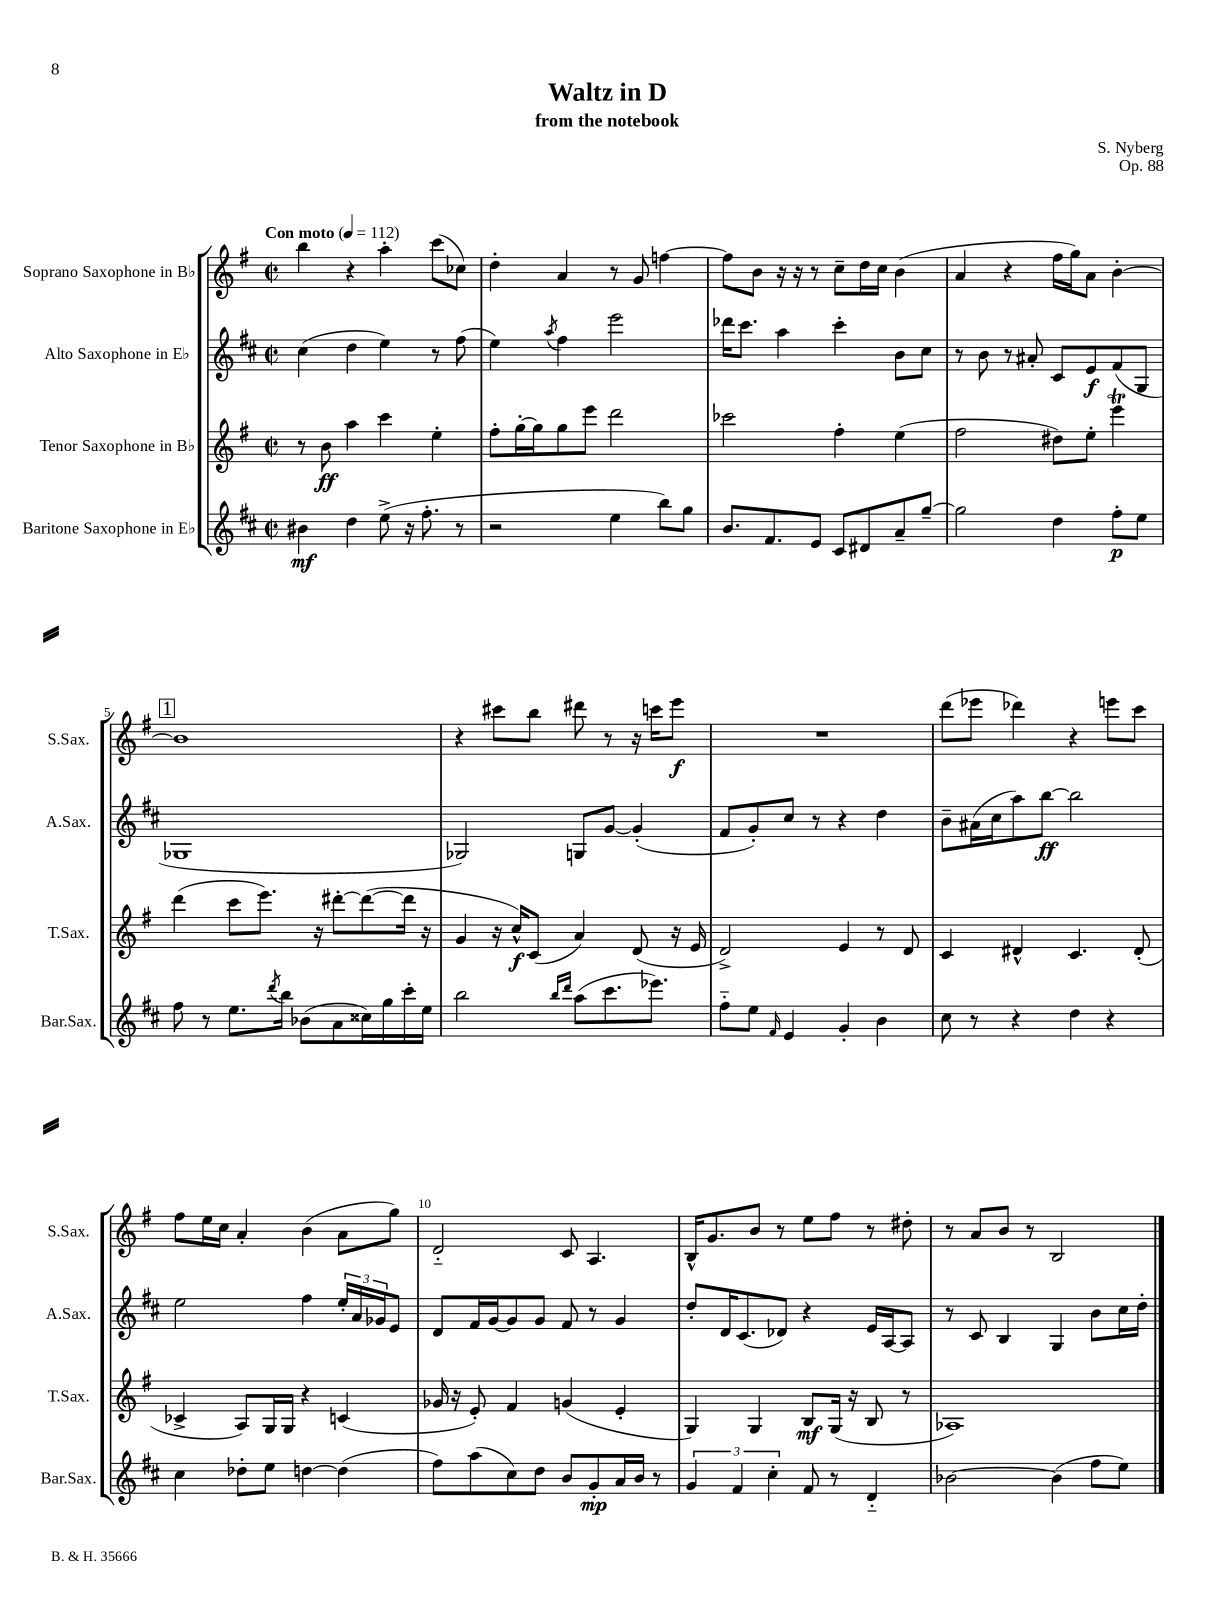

**kern	**dynam	**kern	**dynam	**kern	**dynam	**kern	**dynam
*part4	*part4	*part3	*part3	*part2	*part2	*part1	*part1
*staff4	*staff4	*staff3	*staff3	*staff2	*staff2	*staff1	*staff1
*I"Baritone Saxophone in E♭	*	*I"Tenor Saxophone in B♭	*	*I"Alto Saxophone in E♭	*	*I"Soprano Saxophone in B♭	*
*I'Bar.Sax.	*	*I'T.Sax.	*	*I'A.Sax.	*	*I'S.Sax.	*
*clefG2	*	*clefG2	*	*clefG2	*	*clefG2	*
*k[f#c#]	*	*k[f#]	*	*k[f#c#]	*	*k[f#]	*
*M2/2	*	*M2/2	*	*M2/2	*	*M2/2	*
*met(c|)	*	*met(c|)	*	*met(c|)	*	*met(c|)	*
*MM112	*	*MM112	*	*MM112	*	*MM112	*
=1	=1	=1	=1	=1	=1	=1	=1
!	!	!	!	!	!	!LO:TX:a:B:t=Con moto	!
4b#X\	mf	8r	.	(4cc#\	.	4bb\	.
.	.	8b\	ff	.	.	.	.
4dd\	.	4aa\	.	4dd\	.	4r	.
(8ee^\	.	4ccc\	.	4ee\)	.	4aa'\	.
16r	.	.	.	.	.	.	.
8.ff#'\	.	.	.	.	.	.	.
.	.	4ee'\	.	8r	.	(8ccc\L	.
8r	.	.	.	(8ff#\	.	8cc-X\J)	.
=2	=2	=2	=2	=2	=2	=2	=2
2r	.	8ff#'\L	.	4ee\)	.	4dd'\	.
.	.	[16gg'\L	.	.	.	.	.
.	.	16gg\J]	.	.	.	.	.
.	.	.	.	8qaa/	.	.	.
.	.	8gg\	.	4ff#\	.	4a/	.
.	.	8eee\J	.	.	.	.	.
4ee\	.	2ddd\	.	2eee\	.	8r	.
.	.	.	.	.	.	8g/	.
8bb\L)	.	.	.	.	.	[4ffn\	.
8gg\J	.	.	.	.	.	.	.
=3	=3	=3	=3	=3	=3	=3	=3
8.b/L	.	2ccc-X\	.	16ddd-X\KL	.	8ff\L]	.
.	.	.	.	8.ccc#\J	.	.	.
.	.	.	.	.	.	8b\J	.
8.f#/	.	.	.	.	.	.	.
.	.	.	.	4aa\	.	16r	.
.	.	.	.	.	.	16r	.
8e/J	.	.	.	.	.	8r	.
8c#/L	.	4ff#'\	.	4ccc#'\	.	8cc~\L	.
8d#X/	.	.	.	.	.	16dd\L	.
.	.	.	.	.	.	16cc\JJ	.
8a~/	.	(4ee\	.	8b\L	.	(4b\	.
[8gg~/J	.	.	.	8cc#\J	.	.	.
=4	=4	=4	=4	=4	=4	=4	=4
2gg\]	.	2ff#\	.	8r	.	4a/	.
.	.	.	.	8b\	.	.	.
.	.	.	.	8r	.	4r	.
.	.	.	.	8a#X'/	.	.	.
4dd\	.	8dd#X\L)	.	8c#/L	.	16ff#\LL	.
.	.	.	.	.	.	16gg\J)	.
.	.	8ee'\J	.	8e/	f	8a\J	.
8ff#'\L	p	4eeeT\	.	(8f#/	.	[4b'\	.
8ee\J	.	.	.	8G/J	.	.	.
!!LO:LB:g=z
!!LO:REH:place=s1:t=1
=5	=5	=5	=5	=5	=5	=5	=5
8ff#\	.	(4ddd\	.	1G-X	.	1b]	.
8r	.	.	.	.	.	.	.
8.ee\L	.	8ccc\L	.	.	.	.	.
.	.	8.eee\J)	.	.	.	.	.
8qddd/	.	.	.	.	.	.	.
16bb\Jk	.	.	.	.	.	.	.
(8b-X\L	.	.	.	.	.	.	.
.	.	16r	.	.	.	.	.
8a\	.	[8ddd#X'\L	.	.	.	.	.
16cc##X\L)	.	(8ddd#\_	.	.	.	.	.
16gg\	.	.	.	.	.	.	.
16ccc#'\	.	16ddd#\Jk]	.	.	.	.	.
16ee\JJ	.	16r	.	.	.	.	.
=6	=6	=6	=6	=6	=6	=6	=6
2bb\	.	4g/	.	2G-X/)	.	4r	.
.	.	16r	.	.	.	8ccc#X\L	.
.	.	16cc^^/KL)	f	.	.	.	.
.	.	(8c/J	.	.	.	8bb\J	.
16qqbb/LL	.	.	.	.	.	.	.
16qqddd/JJ	.	.	.	.	.	.	.
(8aa\L	.	4a/)	.	8Gn/L	.	8ddd#X\	.
8.ccc#\	.	.	.	[8g/J	.	8r	.
.	.	(8d/	.	(4g'/]	.	16r	.
8.eee-X\J)	.	.	.	.	.	16cccn\KL	.
.	.	16r	.	.	.	8eee\J	f
.	.	16e/	.	.	.	.	.
=7	=7	=7	=7	=7	=7	=7	=7
8ff#\L	.	2d^/)	.	8f#/L	.	1r	.
8ee\J	.	.	.	8g'/)	.	.	.
16qqf#/	.	.	.	.	.	.	.
4e/	.	.	.	8cc#/J	.	.	.
.	.	.	.	8r	.	.	.
4g'/	.	4e/	.	4r	.	.	.
4b\	.	8r	.	4dd\	.	.	.
.	.	8d/	.	.	.	.	.
=8	=8	=8	=8	=8	=8	=8	=8
8cc#\	.	4c/	.	8b~\L	.	(8ddd\L	.
8r	.	.	.	(16a#X\L	.	8eee-X\J	.
.	.	.	.	16cc#\J	.	.	.
4r	.	4d#X^^/	.	8aa\)	.	4ddd-X\)	.
.	.	.	.	[8bb\J	ff	.	.
4dd\	.	4.c/	.	2bb\]	.	4r	.
4r	.	.	.	.	.	8eeen\L	.
.	.	(8d#'/	.	.	.	8ccc\J	.
!!LO:LB:g=z
=9	=9	=9	=9	=9	=9	=9	=9
4cc#\	.	4c-X^/	.	2ee\	.	8ff#\L	.
.	.	.	.	.	.	16ee\L	.
.	.	.	.	.	.	16cc\JJ	.
8dd-X'\L	.	8A/L)	.	.	.	4a'/	.
8ee\J	.	16G/L	.	.	.	.	.
.	.	16G/JJ	.	.	.	.	.
[4ddn\	.	4r	.	4ff#\	.	(4b\	.
(4dd\]	.	(4cn/	.	24ee'/LL	.	8a\L	.
.	.	.	.	24a/	.	.	.
.	.	.	.	24g-X/J	.	.	.
.	.	.	.	8e/J	.	8gg\J)	.
=10	=10	=10	=10	=10	=10	=10	=10
8ff#\L)	.	16g-X/	.	8d/L	.	2d/	.
.	.	16r	.	.	.	.	.
(8aa\	.	8e'/)	.	16f#/L	.	.	.
.	.	.	.	[16g/J	.	.	.
8cc#\)	.	4f#/	.	8g/]	.	.	.
8dd\J	.	.	.	8g/J	.	.	.
8b/L	.	(4gn/	.	8f#/	.	8c/	.
8g'/	mp	.	.	8r	.	4.A/	.
16a/L	.	4e'/	.	4g/	.	.	.
16b/JJ	.	.	.	.	.	.	.
8r	.	.	.	.	.	.	.
=11	=11	=11	=11	=11	=11	=11	=11
6g/	.	4G/)	.	8dd'/L	.	16B^^/KL	.
.	.	.	.	.	.	8.g/	.
.	.	.	.	16d/K	.	.	.
6f#/	.	.	.	.	.	.	.
.	.	.	.	(8.c#/	.	.	.
.	.	4G/	.	.	.	8b/J	.
6cc#'\	.	.	.	.	.	.	.
.	.	.	.	8d-X/J)	.	8r	.
8f#/	.	8B/L	mf	4r	.	8ee\L	.
8r	.	(16G/Jk	.	.	.	8ff#\J	.
.	.	16r	.	.	.	.	.
4d/	.	8B/	.	16e/LL	.	8r	.
.	.	.	.	[16A/J	.	.	.
.	.	8r	.	8A/J]	.	8dd#X'\	.
=12	=12	=12	=12	=12	=12	=12	=12
[2b-X\	.	1A-X)	.	8r	.	8r	.
.	.	.	.	8c#/	.	8a/L	.
.	.	.	.	4B/	.	8b/J	.
.	.	.	.	.	.	8r	.
(4b-\]	.	.	.	4G/	.	2B/	.
8ff#\L	.	.	.	8b\L	.	.	.
8ee\J)	.	.	.	16cc#\L	.	.	.
.	.	.	.	16dd'\JJ	.	.	.
==	==	==	==	==	==	==	==
*-	*-	*-	*-	*-	*-	*-	*-
